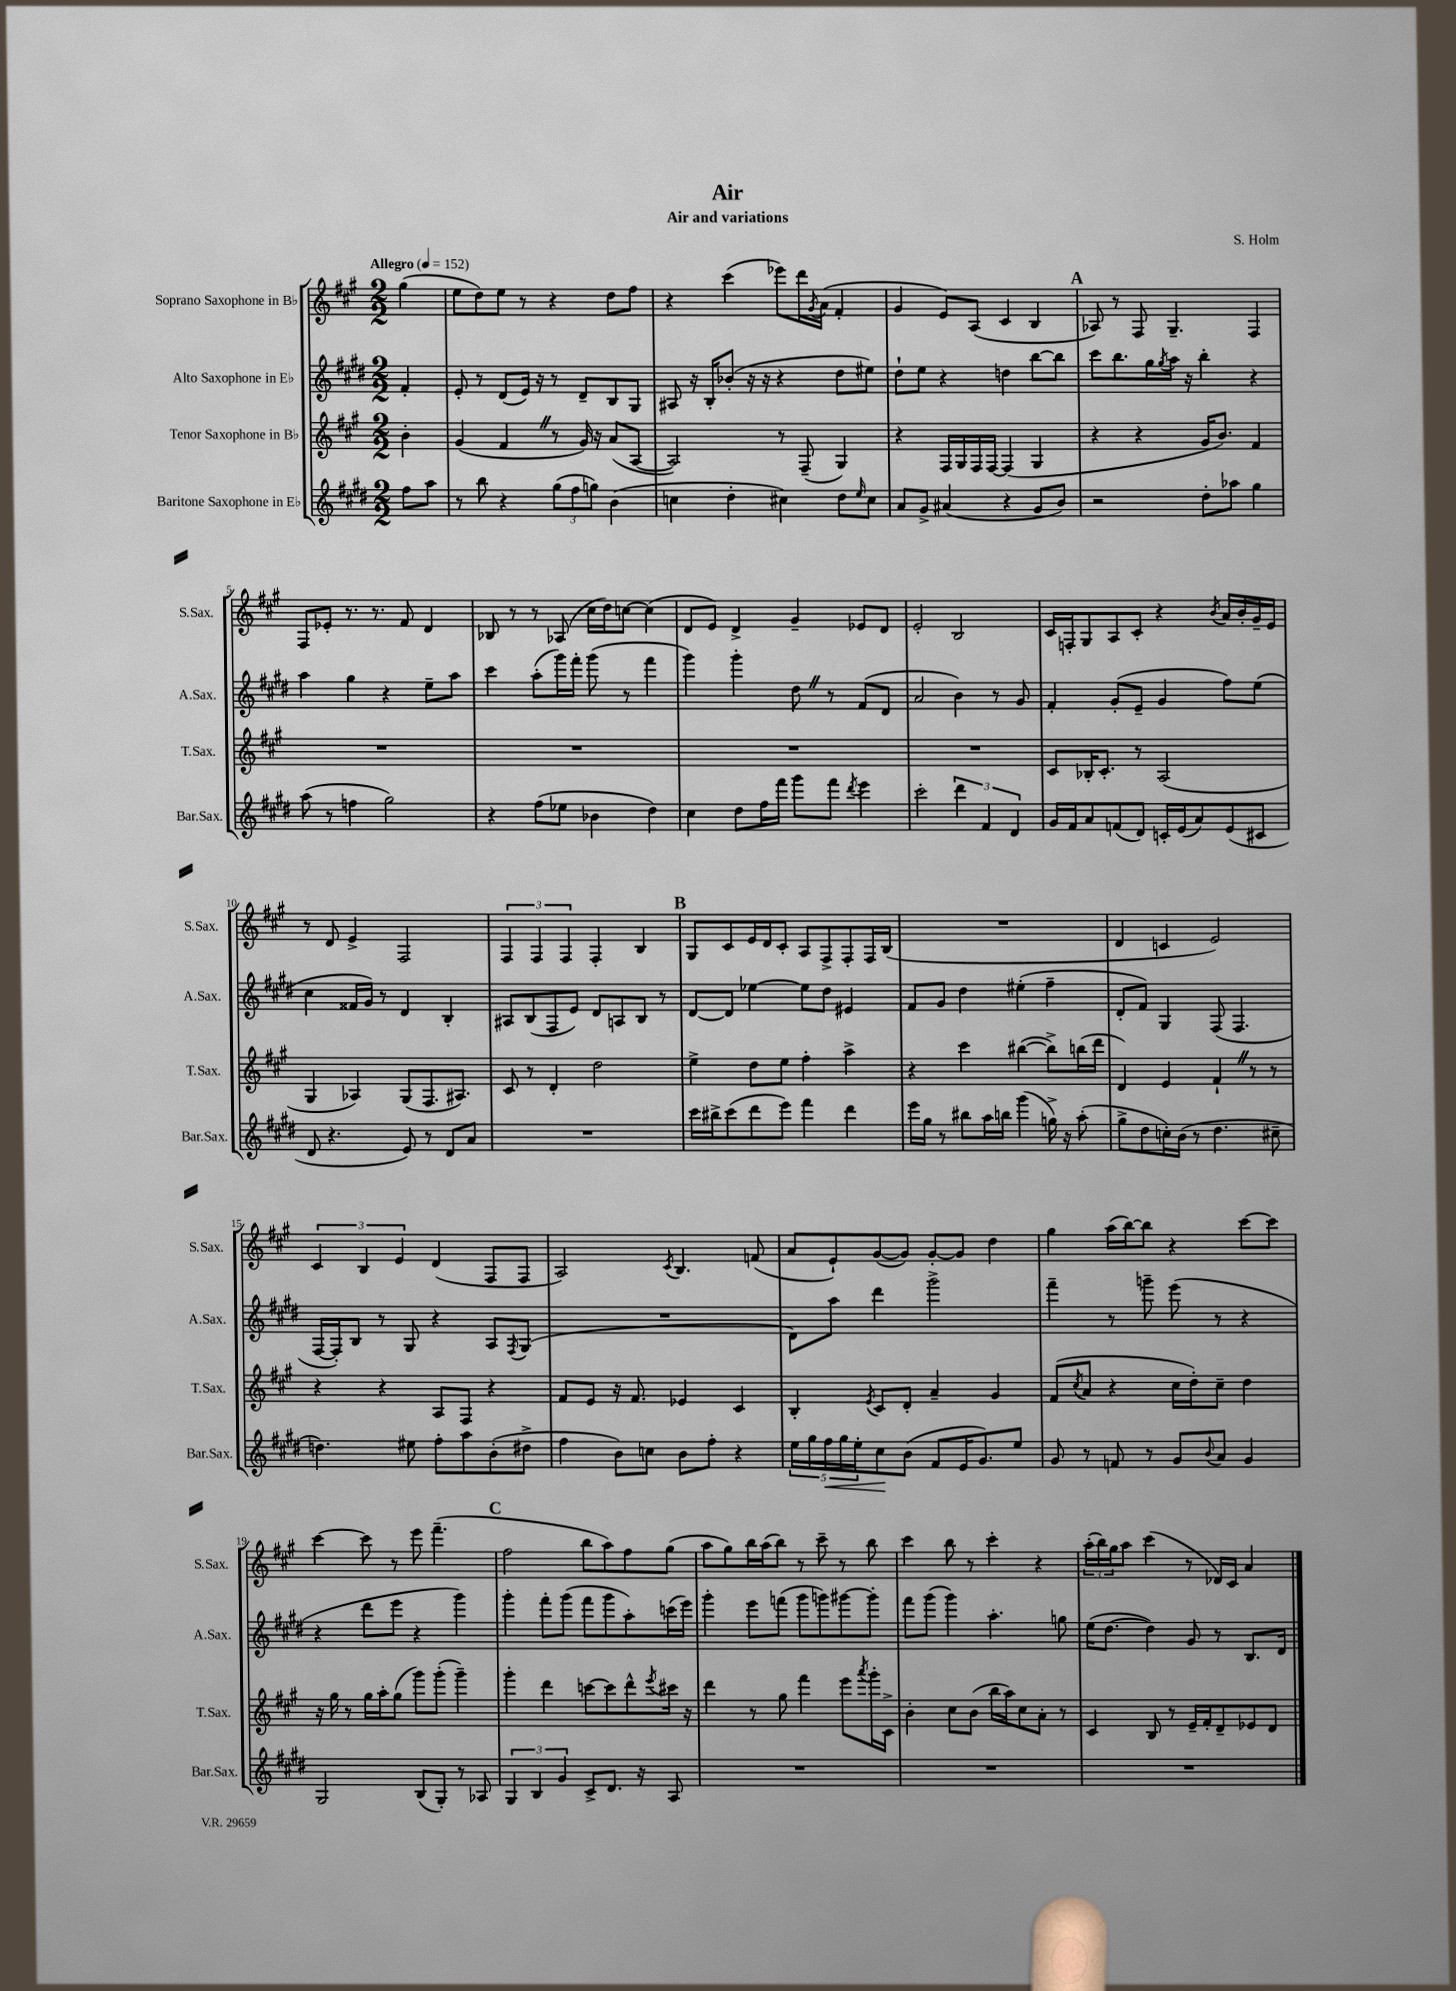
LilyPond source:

\header { title = "Air" composer = "S. Holm" subtitle = "Air and variations" }
<<
\new StaffGroup <<
\new Staff = "s0" \with { instrumentName = "Soprano Saxophone in Bb" shortInstrumentName = "S.Sax." } {
    \clef treble \key a \major \numericTimeSignature \time 2/2 \partial 4 \tempo "Allegro" 4 = 152
    gis''4( |
    e''8 d''8) e''8 r8 r4 d''8 fis''8 |
    r4 cis'''4( ees'''8) d'''16 \acciaccatura { gis'8 } a'16( fis'4-. |
    gis'4 e'8) a8( cis'4 b4 |
    \mark \markup { \bold "A" } aes8) r8 fis8 gis4.-- fis4 |
    fis8 ees'8-. r8. r8. fis'8 d'4 |
    bes8 r8 r8 aes8( cis''16 d''16) c''8~ c''4( |
    d'8 e'8) d'4-> gis'4-- ees'8 d'8 |
    e'2-. b2 |
    cis'16 f16-. gis8 a8 cis'8-. r4 \acciaccatura { b'8 } a'16 b'16-. gis'16-- e'16 |
    r8 d'8 e'4-> fis2 |
    \tuplet 3/2 { fis4 fis4 fis4 } fis4-. b4 |
    \mark \markup { \bold "B" } gis8 cis'8 e'16 d'16 cis'8-. a8 fis8-> fis8-. fis16 b16( |
    R1 |
    d'4 c'4 e'2) |
    \tuplet 3/2 { cis'4 b4 e'4 } d'4( fis8 fis8 |
    a2) \acciaccatura { cis'8 } b4. f'8( |
    a'8 e'8-!) gis'8~( gis'8) gis'8~-. gis'8 d''4 |
    gis''4 a''16( b''16~) b''8 r4 cis'''8~ cis'''8 |
    cis'''4~ cis'''8 r8 e'''8 fis'''4.--( |
    \mark \markup { \bold "C" } fis''2 b''8 a''8) fis''8 gis''8( |
    a''8 gis''8) b''16 a''16( b''8) r8 cis'''8-- r8 b''8 |
    cis'''4 b''8 r8 cis'''4-. r4 |
    \tuplet 3/2 { a''16-.( b''16) gis''16 } a''8 cis'''4( r8 des'16) cis'16 a'4 \bar "|." |
}
\new Staff = "s1" \with { instrumentName = "Alto Saxophone in Eb" shortInstrumentName = "A.Sax." } {
    \clef treble \key e \major \numericTimeSignature \time 2/2 \partial 4
    fis'4-. |
    e'8-. r8 dis'8( e'16) r16 r8 dis'8-- b8 gis8 |
    ais8 r16 b16-. bes'8-.( r16 r16 r4 dis''8 eis''8) |
    dis''8-! e''8 r4 d''4 b''8~ b''8 |
    \mark \markup { \bold "A" } cis'''8 b''8. gis''16 \acciaccatura { gis''8 } a''16 r16 b''4-. r4 |
    a''4 gis''4 r4 e''8-- a''8 |
    cis'''4 a''8-.( gis'''16) fis'''16-. gis'''8( r8 fis'''4 |
    gis'''4) gis'''4-. dis''8 \once \override BreathingSign.text = \markup { \musicglyph "scripts.caesura.straight" } \breathe r8 fis'8( dis'8 |
    a'2 b'4) r8 gis'8 |
    fis'4-. gis'8-.( e'8-- gis'4 fis''8) e''8( |
    cis''4 fisis'16 gis'16) r8 dis'4 b4-. |
    ais8 b8( fis8 e'8) dis'8 a8 b8 r8 |
    \mark \markup { \bold "B" } dis'8~ dis'8 ees''4~ ees''8 dis''8 eis'4 |
    fis'8 gis'8 dis''4 eis''4-.( fis''4-- |
    dis'8-. fis'8) gis4 fis8( fis4. |
    fis16~ fis16-.) b8 r8 gis8 r4 a8 \acciaccatura { fis8 } gis8( |
    R1 |
    dis'8) a''8 dis'''4 gis'''2-> |
    fis'''4-- r8 g'''8-- e'''8( r8 r4 |
    r4 dis'''8 e'''8 r4 gis'''4) |
    \mark \markup { \bold "C" } gis'''4-. fis'''8-. gis'''8( fis'''8 gis'''8 a''8-.) c'''16( e'''16) |
    gis'''4-. e'''8 f'''8( gis'''8 g'''8) gis'''8~ gis'''8-. |
    fis'''8 gis'''8( gis'''4) a''4.-. g''8 |
    e''16( dis''8.~ dis''4) gis'8 r8 b8. dis'16 \bar "|." |
}
\new Staff = "s2" \with { instrumentName = "Tenor Saxophone in Bb" shortInstrumentName = "T.Sax." } {
    \clef treble \key a \major \numericTimeSignature \time 2/2 \partial 4
    b'4-. |
    gis'4( fis'4 \once \override BreathingSign.text = \markup { \musicglyph "scripts.caesura.straight" } \breathe r8 gis'16) r16 a'8( a8~ |
    a2) r8 fis8--( gis4) |
    r4 fis16 gis16 fis16 fis16~ fis4( gis4 |
    \mark \markup { \bold "A" } r4 r4 gis'16 b'8.) fis'4 |
    R1 |
    R1 |
    R1 |
    R1 |
    cis'8 bes16-. cis'8.-. r8 a2( |
    gis4 aes4) gis8( fis8. ais8.) |
    cis'8 r8 d'4-. d''2 |
    \mark \markup { \bold "B" } e''4-> d''8 e''8 fis''4-. a''4-> |
    r4 cis'''4 bis''4~( bis''8->) b''16( d'''16 |
    d'4) e'4 fis'4-! \once \override BreathingSign.text = \markup { \musicglyph "scripts.caesura.straight" } \breathe r8 r8 |
    r4 r4 a8 fis8 r4 |
    fis'8 e'8 r16 fis'8. ees'4 cis'4 |
    b4-. \acciaccatura { e'8 } cis'8 d'8-. a'4-- gis'4 |
    fis'8( \acciaccatura { cis''8 } a'8 r4 cis''16 d''16-.) cis''8-- d''4 |
    r16 gis''16 r8 gis''16 a''16-. gis''8( gis'''8) gis'''8-.( gis'''4--) |
    \mark \markup { \bold "C" } gis'''4-. d'''4 c'''8~ c'''8 d'''8-^ \acciaccatura { e'''8 } cis'''16 r16 |
    d'''4 r8 gis''8 fis'''4 e'''8 \acciaccatura { a'''8 } gis'''16-. cis'16-> |
    b'4-. cis''8 b'8( b''16 a''16) cis''8 a'8-. r8 |
    cis'4 b8 r8 e'16-- fis'16-. d'8-- ees'8 d'8 \bar "|." |
}
\new Staff = "s3" \with { instrumentName = "Baritone Saxophone in Eb" shortInstrumentName = "Bar.Sax." } {
    \clef treble \key e \major \numericTimeSignature \time 2/2 \partial 4
    fis''8 a''8 |
    r8 b''8 r4 \tuplet 3/2 { gis''8( fis''8 g''8) } b'4( |
    c''4 dis''4-. cis''4) dis''8 \grace { e''16 } cis''8 |
    a'8 gis'8-> ais'4( r4 gis'8 b'8) |
    \mark \markup { \bold "A" } r2 dis''8-. aes''8 gis''4 |
    a''8( r8 f''4 gis''2) |
    r4 fis''8( ees''8 bes'4 dis''4) |
    cis''4 dis''8 fis''16 fis'''16 gis'''8 fis'''8 \acciaccatura { dis'''8 } e'''4 |
    cis'''2-. \tuplet 3/2 { dis'''4 fis'4 dis'4 } |
    gis'16 fis'16 a'8 f'8( dis'8) c'16-. e'16( a'8) e'8( cis'8 |
    dis'8 r4. e'8) r8 dis'8 a'8 |
    R1 |
    \mark \markup { \bold "B" } cis'''16 bis''16-> cis'''8( dis'''8 e'''8) fis'''4 dis'''4 |
    e'''16 gis''16 r8 bis''8 a''16 b''16 gis'''4( g''16->) r16 a''8-.( |
    gis''8-> dis''8 c''16-.) b'16( r8 dis''4. cis''8-- |
    d''4.) eis''8 fis''8-. a''8 b'8-.( dis''8-> |
    fis''4 b'8) c''8 b'8 fis''8-. r4 |
    \tuplet 5/4 { e''16 gis''16 fis''16\< gis''16 e''16-. } cis''8\! b'8( fis'8 e'16 gis'8.) e''8 |
    gis'8 r8 f'8 r8 gis'8 \appoggiatura { b'8 } a'8 gis'4 |
    gis2 b8( gis8-.) r8 aes8 |
    \mark \markup { \bold "C" } \tuplet 3/2 { gis4 b4 gis'4 } cis'8-> dis'8. r16 a8 |
    R1 |
    R1 |
    R1 \bar "|." |
}
>>
>>
